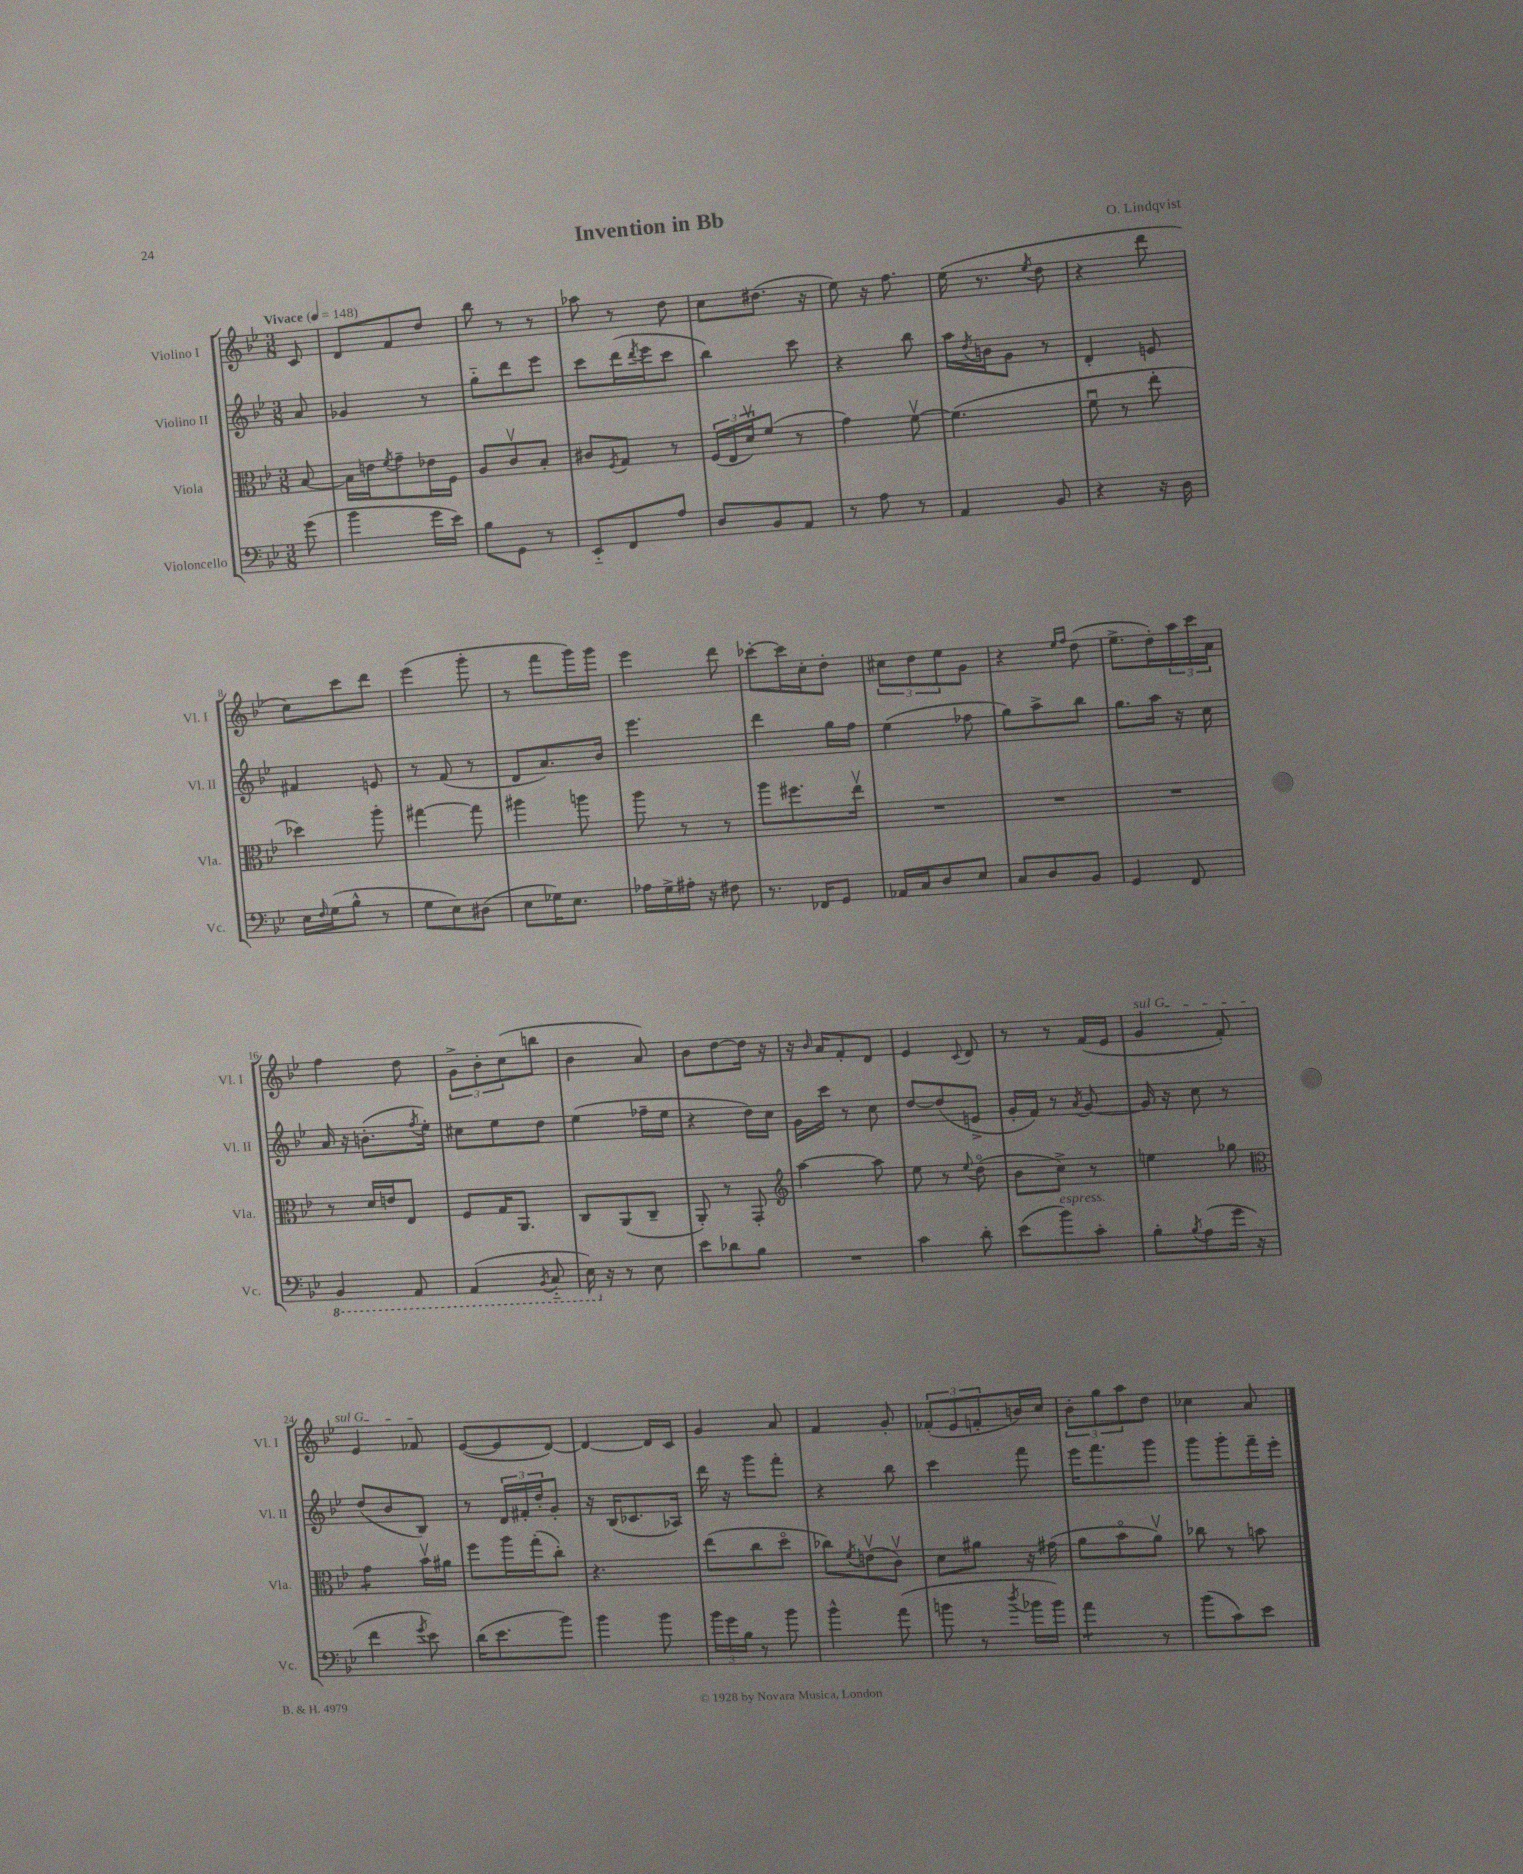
\header { title = "Invention in Bb" composer = "O. Lindqvist" }
<<
\new StaffGroup <<
\new Staff = "s0" \with { instrumentName = "Violino I" shortInstrumentName = "Vl. I" } {
    \clef treble \key bes \major \numericTimeSignature \time 3/8 \partial 8 \tempo "Vivace" 4 = 148
    c'8 |
    d'8 f'8 d''8 |
    bes''8 r8 r8 |
    aes''8 r8 d''8 |
    c''8 dis''8.( r16 |
    ees''8) r16 f''8. |
    ees''16( r8. \acciaccatura { ees''8 } d''8 |
    r4 d'''8 |
    c''8) c'''8 d'''8 |
    ees'''4( g'''8-. |
    r8 f'''8 g'''16) g'''16 |
    ees'''4 d'''8 |
    ces'''8~-. ces'''16 c''16-. d''8-. |
    \tuplet 3/2 { cis''8 d''8 ees''8 } g'8 |
    r4 \grace { ees''16 f''16 } d''8( |
    ees''8.-> d''16-.) \tuplet 3/2 { a''16 c'''16 a'16 } |
    f''4 d''8 |
    \tuplet 3/2 { g'8-> bes'8-. c''8( } b''8 |
    bes'4 a'8) |
    bes'8 d''8~ d''16 r16 |
    r16 \grace { bes'16 } a'16 f'8-. d'8 |
    ees'4 \appoggiatura { c'8 } d'8 |
    r8 r8 f'16( ees'16 |
    \once \override TextSpanner.bound-details.left.text = \markup { \italic "sul G" } g'4\startTextSpan f'8-.) |
    ees'4 fes'8\stopTextSpan |
    ees'8~( ees'8 d'8~) |
    d'4~ d'16 c'16 |
    g'4 a'8 |
    f'4 g'8-. |
    \tuplet 3/2 { fes'8-.( ees'8 f'8-. } b'16) c''16 |
    \tuplet 3/2 { bes'8-. g''8 a''8 } d''8 |
    ces''4 a'8 \bar "|." |
}
\new Staff = "s1" \with { instrumentName = "Violino II" shortInstrumentName = "Vl. II" } {
    \clef treble \key bes \major \numericTimeSignature \time 3/8 \partial 8
    a'8 |
    ges'4 r8 |
    g''8-_ d'''8 ees'''8 |
    c'''8 d'''16( \acciaccatura { d'''8 } ees'''16 c'''8 |
    bes''4) c'''8 |
    r4 bes''8 |
    a''16 \acciaccatura { d''8 } b'16 g'8 r8 |
    d'4-. e'8 |
    fis'4 e'8 |
    r8 f'8( r8 |
    d'8 a'8.) bes'16 |
    ees'''4. |
    d'''4 g''16 f''16 |
    ees''4( fes''8 |
    g''8) a''8-> bes''8 |
    g''8. a''16 r16 c''16 |
    a'16 r16 b'8.-.( \acciaccatura { f''8 } ees''16-.) |
    cis''8 ees''8 d''8 |
    ees''4( fes''16-- ees''16 |
    r4 d''16) c''16 |
    g'16 c'''16 r8 c''8 |
    d''8~ d''8( e'8-> |
    g'16-. f'16) r8 \acciaccatura { a'8 } g'8~ |
    g'16 r16 c''8 r8 |
    d''8( bes'8 bes8) |
    r8 \tuplet 3/2 { d'16 fis'16-. d''16-. } g'8-. |
    r16 bes16( ces'8. aes16) |
    d'''16 r16 g'''8 f'''8-. |
    r4 bes''8 |
    c'''4 f'''8 |
    ees'''16 f'''8. g'''8 |
    g'''8 g'''8-. f'''16-- ees'''16-. \bar "|." |
}
\new Staff = "s2" \with { instrumentName = "Viola" shortInstrumentName = "Vla." } {
    \clef alto \key bes \major \numericTimeSignature \time 3/8 \partial 8
    bes8~ |
    bes16 e'16 \acciaccatura { f'8 } g'8-- ees'16 f16 |
    a8 c'8\upbow bes8-. |
    cis'8 \acciaccatura { f8 } g8 r8 |
    \tuplet 3/2 { f16( ees16 d'16\upbow) } f'8( r8 |
    g'4) f'8~\upbow |
    f'4.( |
    f'8\downbow r8 ees''8-. |
    des''4) a''8-. |
    gis''4~ gis''8 |
    ais''4 a''8 |
    a''8 r8 r8 |
    a''8 fis''8. ees''16\upbow |
    R4. |
    R4. |
    R4. |
    r8 d'16 e'16 ees8 |
    f8 g16 a,8. |
    c8 a,8( c8-- |
    a,8-.) r8 g,8-. |
    \clef treble a''4~ a''8 |
    ees''8 r8 \appoggiatura { ees''8 } d''8\flageolet( |
    bes'8 c''8->) r8 |
    e''4 ges''8 |
    \clef alto g'4:8 bes'16\upbow ais'16 |
    f''8 a''16 g''16-.( c''8-.) |
    r4. |
    ees''8( c''8 d''8\flageolet |
    ces''8) \acciaccatura { f'8 } e'8\upbow( c'8\upbow) |
    d'8 ais'8 r16 gis'16( |
    a'8 bes'8\flageolet a'8\upbow) |
    ces''8 r8 b'8 \bar "|." |
}
\new Staff = "s3" \with { instrumentName = "Violoncello" shortInstrumentName = "Vc." } {
    \clef bass \key bes \major \numericTimeSignature \time 3/8 \partial 8
    g'8( |
    bes'4 g'16 ees'16) |
    bes8 g,8 r8 |
    ees,8-_ f,8 a8 |
    d8 bes,8 a,8 |
    r8 a8 r8 |
    a,4 bes,8 |
    r4 r16 d16 |
    ees16 \grace { f16 } g16( bes8-^ r8 |
    g8 ees8) dis8( |
    ees8 ges16) ees8. |
    aes16 g16-> ais16-. r16 fis8 |
    r8. fes,16 g,8 |
    aes,16 c16 d8 ees8 |
    c8 d8 bes,8 |
    g,4 f,8 |
    \ottava #-1 bes,,4 a,,8 |
    a,,4( \acciaccatura { bes,,8 } c,8-_ |
    ees,16) \ottava #0 r16 r8 ees8 |
    ees'8 des'8 bes8 |
    R4. |
    c'4 d'8-. |
    ees'8( bes'8^\markup { \italic "espress." }) c'8-. |
    bes8-. \acciaccatura { bes8 } a8( g'16 r16 |
    f'4 \acciaccatura { g'8 } ees'8) |
    d'16( ees'8. bes'8) |
    bes'4 bes'8 |
    \tuplet 3/2 { bes'16 g'16 bes16 } r8 bes'8 |
    bes'4-^ a'8( |
    b'8 r8 \acciaccatura { d''8 } bes'16 bes'16) |
    a'4:8 r8 |
    bes'8( c'8) ees'8 \bar "|." |
}
>>
>>
